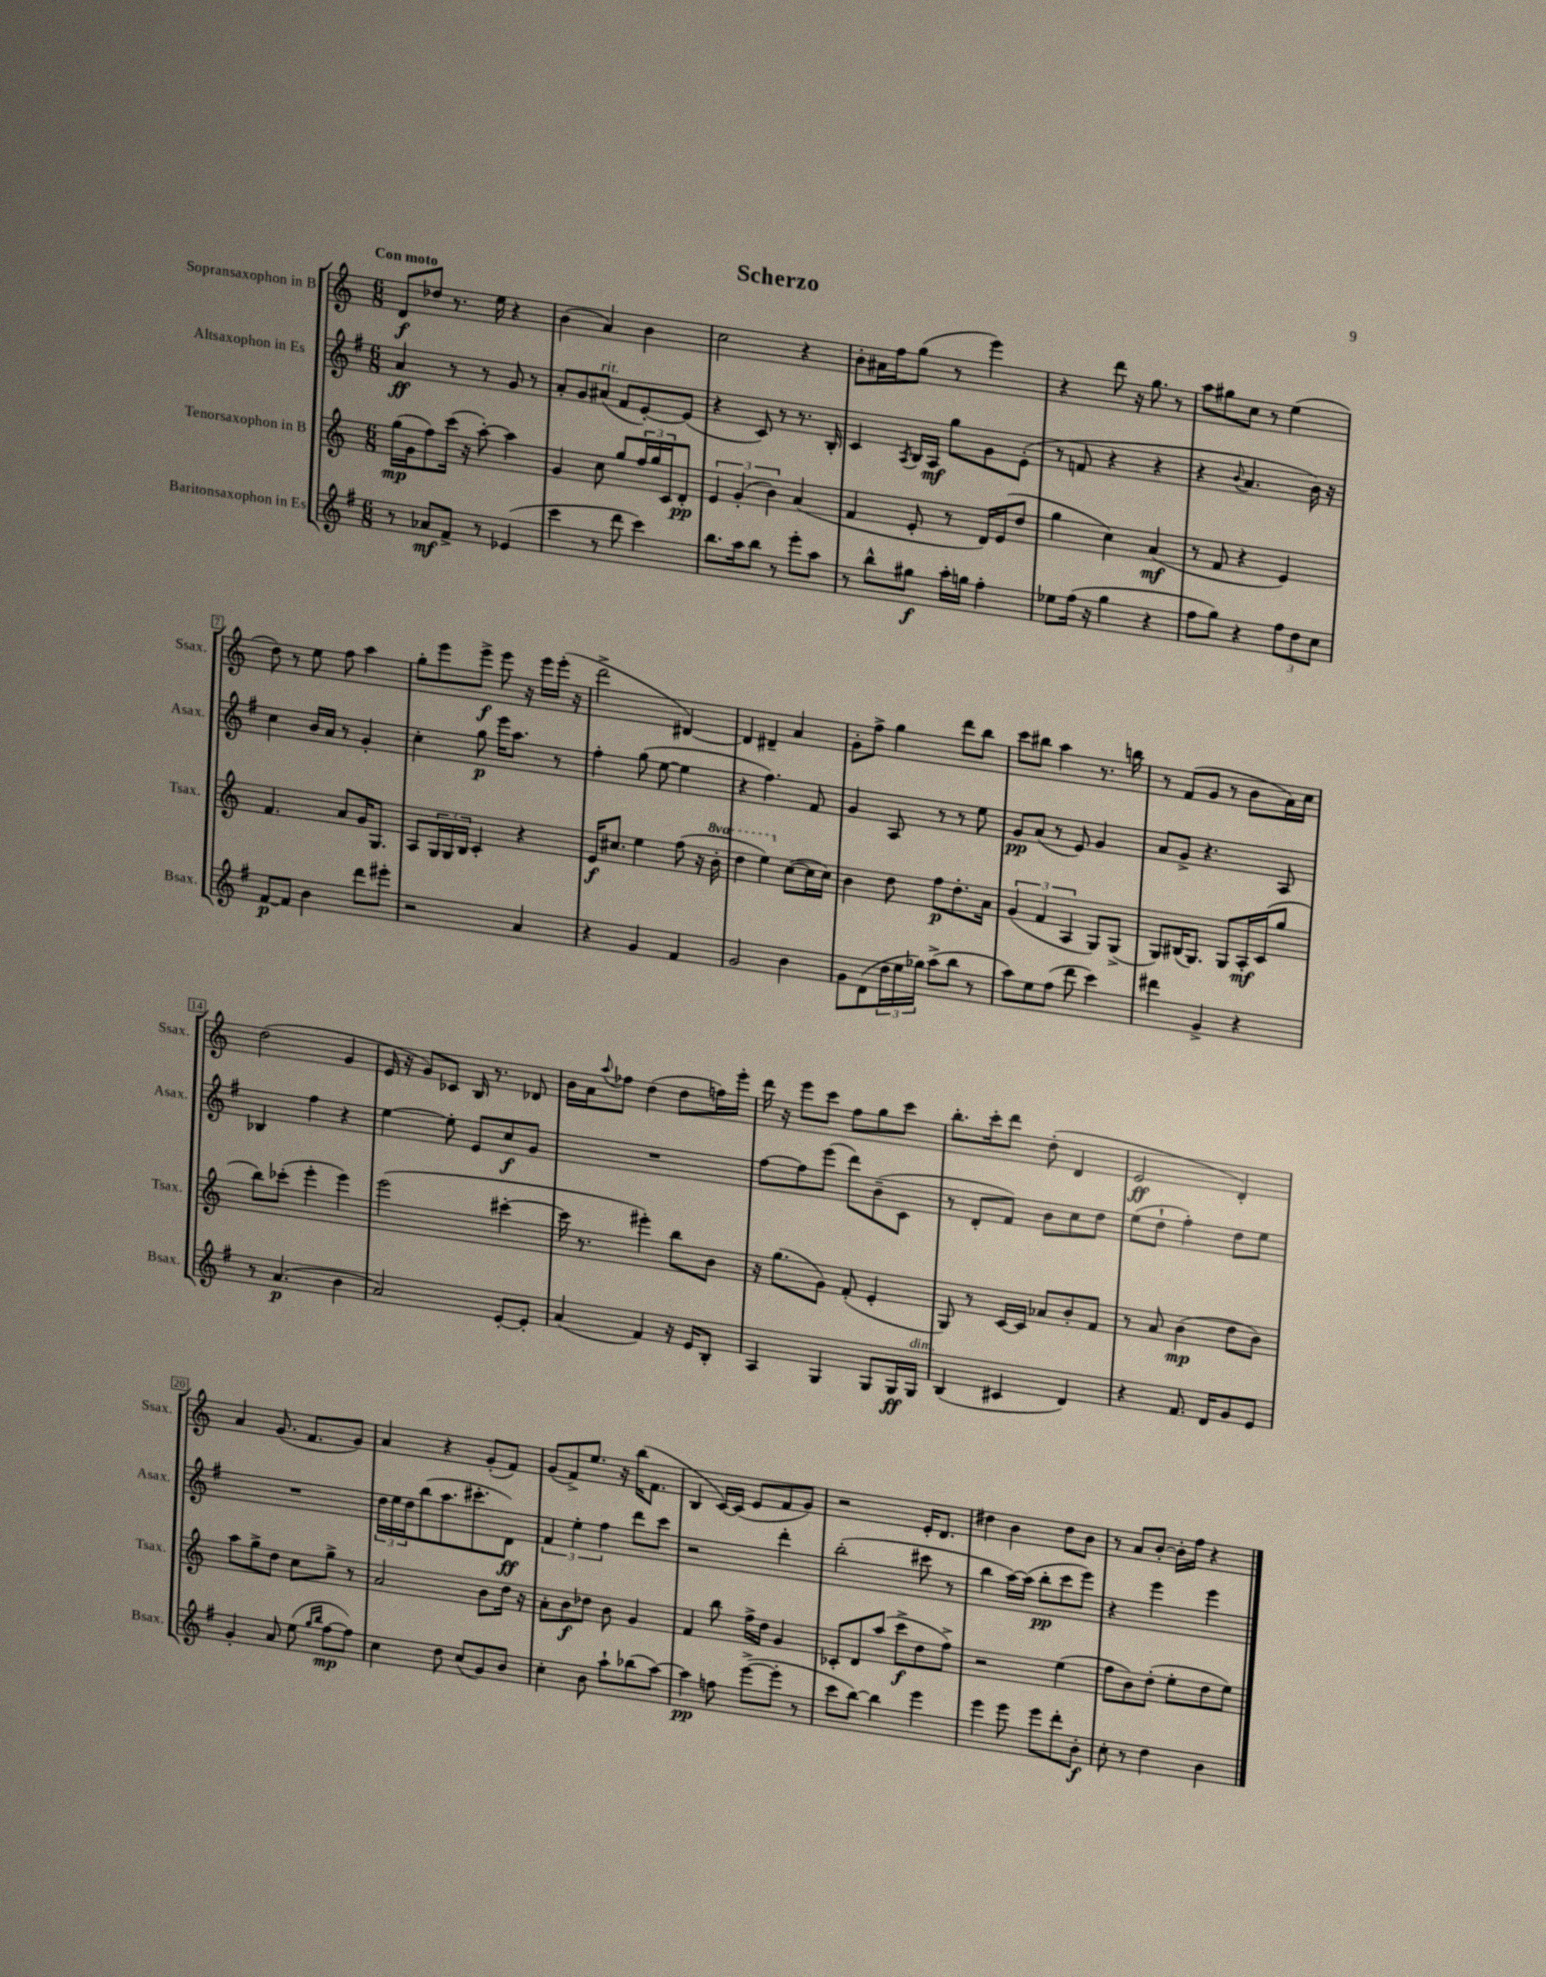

**kern	**dynam	**kern	**dynam	**kern	**dynam	**kern	**dynam
*part4	*part4	*part3	*part3	*part2	*part2	*part1	*part1
*staff4	*staff4	*staff3	*staff3	*staff2	*staff2	*staff1	*staff1
*I"Baritonsaxophon in Es	*	*I"Tenorsaxophon in B	*	*I"Altsaxophon in Es	*	*I"Sopransaxophon in B	*
*I'Bsax.	*	*I'Tsax.	*	*I'Asax.	*	*I'Ssax.	*
*clefG2	*	*clefG2	*	*clefG2	*	*clefG2	*
*k[f#]	*	*k[]	*	*k[f#]	*	*k[]	*
*M6/8	*	*M6/8	*	*M6/8	*	*M6/8	*
=1	=1	=1	=1	=1	=1	=1	=1
!	!	!	!	!	!	!LO:TX:a:B:t=Con moto	!
8r	.	(16gg\LL	mp	4a/	ff	8d/L	f
.	.	16g\J	.	.	.	.	.
8a-X/L	mf	8ff\)	.	.	.	8dd-X/J	.
8f#^/J	.	(16ccc\Jk	.	8r	.	8.r	.
.	.	16r	.	.	.	.	.
8r	.	[8aa'\)	.	8r	.	.	.
.	.	.	.	.	.	16ee\	.
(4e-X/	.	4aa\]	.	8g/	.	4r	.
.	.	.	.	8r	.	.	.
=2	=2	=2	=2	=2	=2	=2	=2
4ccc\	.	4g/	.	8a'/L	.	(4b\	.
.	.	.	.	8g/	.	.	.
!	!	!	!	!LO:TX:a:i:t=rit.	!	!	!
8r	.	8cc\	.	(8a#X/J	.	4a/)	.
8ddd\	.	8gg/L	.	8f#/L	.	.	.
4ccc\)	.	24ff/L	.	[8e'/)	.	4b\	.
.	.	24gg/	.	.	.	.	.
.	.	24c/J	.	.	.	.	.
.	.	8d'/J	pp	(8e/J]	.	.	.
=3	=3	=3	=3	=3	=3	=3	=3
8.bb\L	.	6e/	.	4r	.	2cc\	.
.	.	(6g'/	.	.	.	.	.
16aa\k	.	.	.	.	.	.	.
8bb\J	.	.	.	8c/)	.	.	.
.	.	6b\)	.	.	.	.	.
8r	.	.	.	8r	.	.	.
8eee'\L	.	(4a/	.	8.r	.	4r	.
8aa\J	.	.	.	.	.	.	.
.	.	.	.	16B'/	.	.	.
=4	=4	=4	=4	=4	=4	=4	=4
8r	.	4f/	.	4c/	.	8b'\L	.
8bb^^\L	.	.	.	.	.	16a#X\L	.
.	.	.	.	.	.	16ff\J	.
.	.	.	.	8qA/	.	.	.
8gg#X\J	f	8e'/	.	16B/LL	.	(8gg\J	.
.	.	.	.	16A/JJ	mf	.	.
16aa'\LL	.	8r	.	8gg\L	.	8r	.
16ggn\JJ	.	.	.	.	.	.	.
4ff#'\	.	16d/LL)	.	8g\	.	4eee\)	.
.	.	(16e/J	.	.	.	.	.
.	.	8dd/J	.	(8e'\J	.	.	.
=5	=5	=5	=5	=5	=5	=5	=5
8ee-X\L	.	4gg\	.	8r	.	4r	.
(16ff#\Jk	.	.	.	8fn/	.	.	.
16r	.	.	.	.	.	.	.
4gg\	.	4cc\)	.	4r	.	8ddd\	.
.	.	.	.	.	.	16r	.
.	.	.	.	.	.	8.gg\	.
4r	.	(4a/	mf	4r	.	.	.
.	.	.	.	.	.	8r	.
=6	=6	=6	=6	=6	=6	=6	=6
8ff#\L	.	8r	.	4r	.	8aa\L	.
8gg\J)	.	8f/	.	.	.	8gg#X\	.
.	.	.	.	8qqb/	.	.	.
4r	.	4r	.	4.a/	.	8cc\J	.
.	.	.	.	.	.	8r	.
12ff#\L	.	4e/)	.	.	.	(4ee\	.
12dd\	.	.	.	.	.	.	.
.	.	.	.	16b\)	.	.	.
12cc\J	.	.	.	.	.	.	.
.	.	.	.	16r	.	.	.
!!LO:LB:g=z
=7	=7	=7	=7	=7	=7	=7	=7
[8f#/L	p	4.f/	.	4cc\	.	8dd\)	.
8f#/J]	.	.	.	.	.	8r	.
4b\	.	.	.	16b/LL	.	8ee\	.
.	.	.	.	16a/JJ	.	.	.
.	.	8a/L	.	8r	.	8ff\	.
8ddd\L	.	16g/K	.	4g'/	.	4aa\	.
.	.	8.G/J	.	.	.	.	.
8eee#X'\J	.	.	.	.	.	.	.
=8	=8	=8	=8	=8	=8	=8	=8
2r	.	8A/L	.	4cc'\	.	8gg'\L	.
.	.	24G/L	.	.	.	8eee\	.
.	.	24G/	.	.	.	.	.
.	.	24B/JJ	.	.	.	.	.
.	.	4c'/	.	8gg\	p	8eee^\J	f
.	.	.	.	16eee\KL	.	8eee\	.
.	.	.	.	8.aa\J	.	.	.
4a/	.	4r	.	.	.	16r	.
.	.	.	.	.	.	16eee\LL	.
.	.	.	.	8r	.	(16eee'\JJ	.
.	.	.	.	.	.	16r	.
=9	=9	=9	=9	=9	=9	=9	=9
4r	.	16e/KL	f	4ff#'\	.	2ddd^\	.
.	.	8.cc#X/J	.	.	.	.	.
4g/	.	4ee\	.	(8gg\	.	.	.
.	.	.	.	[8ee\	.	.	.
4f#/	.	(8ff\	.	4ee\]	.	[4d#X/)	.
.	.	16r	.	.	.	.	.
*	*	*8va	*	*	*	*	*
.	.	16bb'\	.	.	.	.	.
=10	=10	=10	=10	=10	=10	=10	=10
2g/	.	4ddd\	.	4r	.	4d#/]	.
.	.	4eee\)	.	4.ff#\)	.	4d#X~/	.
*	*	*X8va	*	*	*	*	*
4b\	.	([8cc\L	.	.	.	4a/	.
.	.	16cc\L]	.	8f#/	.	.	.
.	.	16cc\JJ)	.	.	.	.	.
=11	=11	=11	=11	=11	=11	=11	=11
8g\L	.	4b\	.	4g/	.	8g'\L	.
(8d\	.	.	.	.	.	8ff^\J	.
24dd\L	.	8dd\	.	8A/	.	4gg\	.
24ee\	.	.	.	.	.	.	.
24gg-X\JJ)	.	.	.	.	.	.	.
(8aa^\L	.	8ff\L	p	8r	.	.	.
8bb\J	.	8.dd'\	.	8r	.	8ddd\L	.
8r	.	.	.	8ee\	.	8bb\J	.
.	.	16a\Jk	.	.	.	.	.
=12	=12	=12	=12	=12	=12	=12	=12
8aa\L)	.	(6g/	.	8g/L	pp	8ccc\L	.
8ee\	.	.	.	(8a/J	.	8bb#X\J	.
.	.	6f/	.	.	.	.	.
(8ff#\J	.	.	.	8r	.	4aa\	.
.	.	6A/	.	.	.	.	.
8ddd\	.	.	.	8e/)	.	.	.
4ccc\)	.	8G/L)	.	4g/	.	8.r	.
.	.	(8G^/J	.	.	.	.	.
.	.	.	.	.	.	16bbn\	.
=13	=13	=13	=13	=13	=13	=13	=13
4ddd#X\	.	8G/L)	.	8a/L	.	8r	.
.	.	(16B#X/K	.	8g^/J	.	(8f/L	.
.	.	8.G/J)	.	.	.	.	.
4g^/	.	.	.	4.r	.	8g/J	.
.	.	8G/L	.	.	.	8r	.
4r	.	16A'/L	mf	.	.	8b\L	.
.	.	(16c/J	.	.	.	.	.
.	.	8gg/J	.	8A/	.	16a\L)	.
.	.	.	.	.	.	16cc\JJ	.
!!LO:LB:g=z
=14	=14	=14	=14	=14	=14	=14	=14
8r	.	8bb\L)	.	4B-X/	.	(2dd\	.
(4.a/	p	(8ccc-X'\J	.	.	.	.	.
.	.	4eee'\	.	4ff#\	.	.	.
4b\	.	4eee\)	.	4r	.	4g/	.
=15	=15	=15	=15	=15	=15	=15	=15
2a/)	.	(2eee\	.	[4ee\	.	16e/	.
.	.	.	.	.	.	16r	.
.	.	.	.	.	.	8g/L)	.
.	.	.	.	8ee'\]	.	8c-X/J	.
.	.	.	.	8e/L	.	16B/	.
.	.	.	.	.	.	8.r	.
[8e'/L	.	[4ccc#X'\	.	8cc/	f	.	.
8e'/J]	.	.	.	8g/J	.	8d-X/	.
=16	=16	=16	=16	=16	=16	=16	=16
(4a/	.	16ccc#\]	.	2.r	.	16b\LL	.
.	.	8.r	.	.	.	16a\J	.
.	.	.	.	.	.	8qqaa/	.
.	.	.	.	.	.	8ff-X\J	.
4f#/)	.	4eee#X'\)	.	.	.	(4dd\	.
16r	.	8bb\L	.	.	.	8dd\L	.
16e/KL	.	.	.	.	.	.	.
8B'/J	.	8b\J	.	.	.	16ffn\L)	.
.	.	.	.	.	.	16eee'\JJ	.
=17	=17	=17	=17	=17	=17	=17	=17
4A/	.	16r	.	[8ff#\L	.	16ddd\	.
.	.	(8.gg\L	.	.	.	16r	.
.	.	.	.	8ff#\]	.	8eee\L	.
4G/	.	8g\J)	.	(8eee\J	.	8ccc\J	.
.	.	(8f'/	.	8ddd\L)	.	8ff\L	.
8G/L	.	4e'/	.	(8b~\	.	8gg\	.
16G/L	ff	.	.	8c\J	.	8ccc\J	.
!LO:TX:a:i:t=dim.	!	!	!	!	!	!	!
16G/JJ	.	.	.	.	.	.	.
=18	=18	=18	=18	=18	=18	=18	=18
(4B/	.	8G/)	.	8r	.	8.bb'\L	.
.	.	8r	.	8d'/L	.	.	.
.	.	.	.	.	.	16ccc'\k	.
4c#X/	.	[16c/LL	.	8f#/J)	.	8ddd\J	.
.	.	16c/JJ]	.	.	.	.	.
.	.	8a-X/L	.	8b\L	.	(8dd'\	.
4d/)	.	8b'/	.	8cc\	.	4d/	.
.	.	8f/J	.	8dd\J	.	.	.
=19	=19	=19	=19	=19	=19	=19	=19
4r	.	8r	.	(8ee\L	.	2e/	ff
.	.	8a/	.	8dd`\J	.	.	.
8.f#/	.	(4b\	mp	4ff#'\)	.	.	.
16d/KL	.	.	.	.	.	.	.
8g/	.	8dd\L	.	8dd\L	.	4d'/)	.
8e/J	.	8b\J)	.	8ee\J	.	.	.
!!LO:LB:g=z
=20	=20	=20	=20	=20	=20	=20	=20
4g'/	.	8aa\L	.	2.r	.	4a/	.
.	.	8gg^\	.	.	.	.	.
8a/	.	8dd\J	.	.	.	(8.g/	.
(8ee\	.	8cc\L	.	.	.	.	.
.	.	.	.	.	.	8.f/L	.
16qqgg/LL	.	.	.	.	.	.	.
16qqbb/JJ	.	.	.	.	.	.	.
[8ff#\L	mp	8gg^\J	.	.	.	.	.
8ff#\J])	.	8r	.	.	.	8g/J)	.
=21	=21	=21	=21	=21	=21	=21	=21
4cc\	.	2a/	.	24dd\LL	.	4a/	.
.	.	.	.	24ee\	.	.	.
.	.	.	.	24dd\J	.	.	.
.	.	.	.	(8bb\	.	.	.
8dd\	.	.	.	8.aa\	.	4r	.
(8cc/L	.	.	.	.	.	.	.
.	.	.	.	8.ccc#X'\	.	.	.
8g/)	.	8b\L	.	.	.	(8g'/L	.
8b/J	.	16dd\Jk	.	8d\J)	ff	8f/J)	.
.	.	16r	.	.	.	.	.
=22	=22	=22	=22	=22	=22	=22	=22
4cc'\	.	8a'\L	.	6f#/	.	(8g/L	.
.	.	8b\	f	.	.	8f^/)	.
.	.	.	.	6ee'\	.	.	.
8b\	.	8dd-X\J	.	.	.	8.ee/J	.
.	.	.	.	6ff#\	.	.	.
8aa`\L	.	8b\	.	.	.	.	.
.	.	.	.	.	.	16r	.
(8bb-X\	.	4g/	.	8ddd\L	.	(16bb\KL	.
.	.	.	.	.	.	8.f\J	.
[8aa\J)	.	.	.	8ccc\J	.	.	.
=23	=23	=23	=23	=23	=23	=23	=23
4aa\]	pp	4f/	.	2r	.	4B/	.
8ffn\	.	8bb\	.	.	.	[16c/LL)	.
.	.	.	.	.	.	(16c/JJ]	.
([8eee^\L	.	16ff^\LL	.	.	.	8e/L	.
.	.	16dd\JJ	.	.	.	.	.
8eee'\J]	.	4g/	.	4ddd'\	.	8f/	.
8r	.	.	.	.	.	8g/J)	.
=24	=24	=24	=24	=24	=24	=24	=24
8ccc\L	.	8c-X'/L	.	(2bb'\	.	2r	.
[8bb\J)	.	8d/	.	.	.	.	.
4bb\]	.	(8aa/J	.	.	.	.	.
.	.	8ccc^\L	f	.	.	.	.
4eee\	.	8dd\	.	8ccc#X\	.	16e'/KL	.
.	.	.	.	.	.	8.d/J	.
.	.	8ff^\J)	.	8r	.	.	.
=25	=25	=25	=25	=25	=25	=25	=25
4eee\	.	2r	.	4bb\	.	4dd#X\	.
8eee\	.	.	.	[16aa\LL)	.	4b\	.
.	.	.	.	(16aa\JJ]	.	.	.
8eee\L	.	.	.	8bb'\L	pp	.	.
8ddd'\	.	(4ee\	.	8ccc\	.	8dd#\L	.
8b'\J	f	.	.	8eee\J)	.	8b\J	.
=26	=26	=26	=26	=26	=26	=26	=26
8cc'\	.	8ff\L	.	4r	.	8r	.
8r	.	8b\)	.	.	.	8a/L	.
4dd\	.	(8dd'\J	.	4eee\	.	[8b'/J	.
.	.	8ee'\L	.	.	.	16b'\LL]	.
.	.	.	.	.	.	16ff\JJ	.
4b\	.	8dd\	.	4eee\	.	4r	.
.	.	8ee\J)	.	.	.	.	.
==	==	==	==	==	==	==	==
*-	*-	*-	*-	*-	*-	*-	*-
